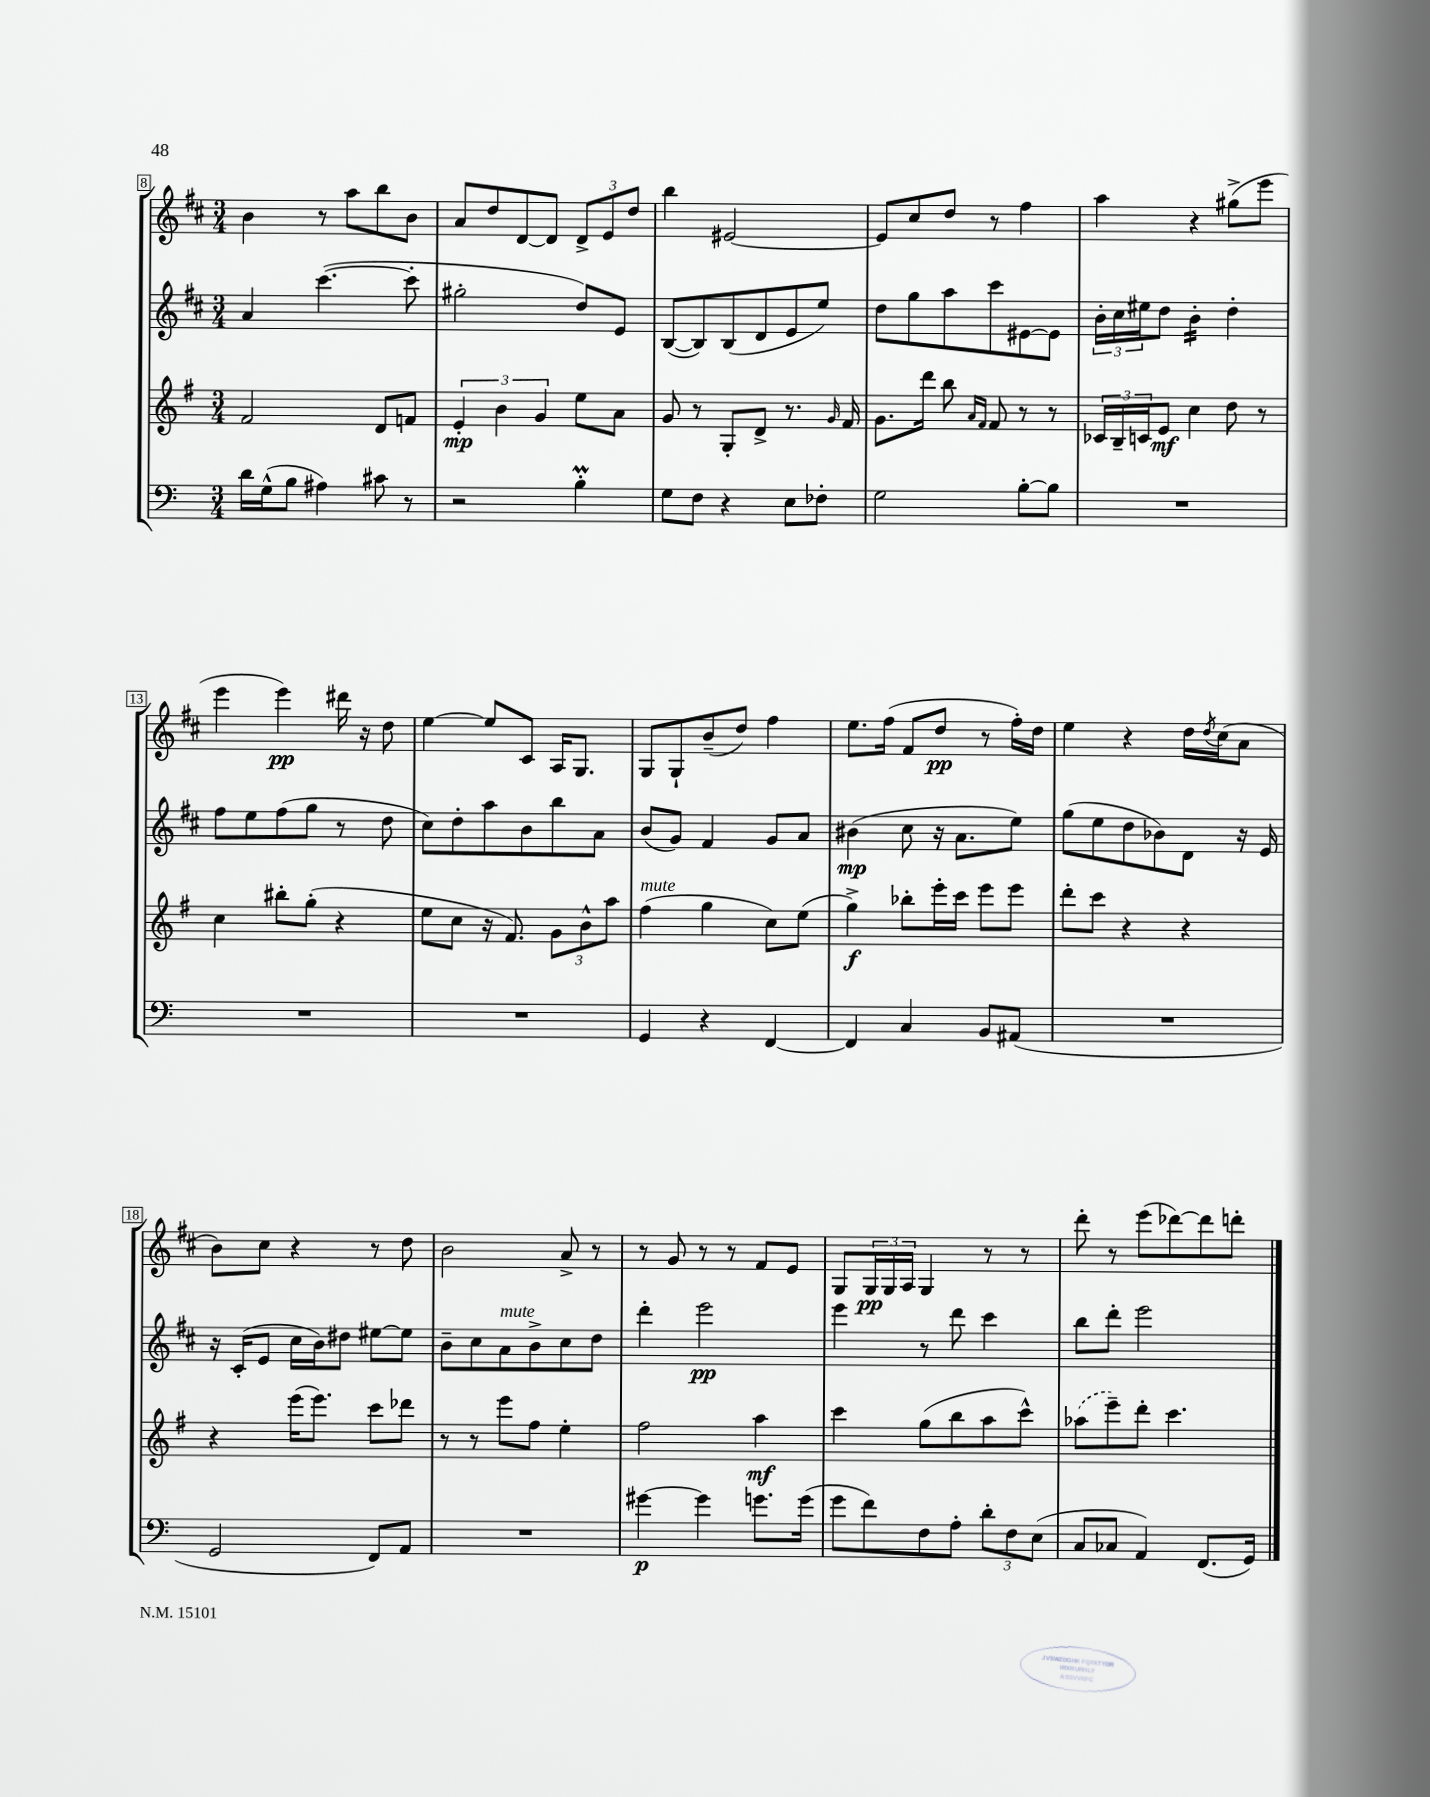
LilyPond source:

<<
\new StaffGroup <<
\new Staff = "s0" {
    \clef treble \key d \major \numericTimeSignature \time 3/4
    b'4 r8 a''8 b''8 b'8 |
    a'8 d''8 d'8~ d'8 \tuplet 3/2 { d'8-> e'8 d''8 } |
    b''4 eis'2~ |
    eis'8 cis''8 d''8 r8 fis''4 |
    a''4 r4 gis''8->( e'''8 |
    e'''4 e'''4\pp) dis'''16 r16 d''8 |
    e''4~ e''8 cis'8 a16 g8. |
    g8 g8-! b'8--( d''8) fis''4 |
    e''8. fis''16( fis'8 d''8\pp r8 fis''16-.) d''16 |
    e''4 r4 d''16 \acciaccatura { d''8 } cis''16( a'8 |
    b'8) cis''8 r4 r8 d''8 |
    b'2 a'8-> r8 |
    r8 g'8 r8 r8 fis'8 e'8 |
    g8 \tuplet 3/2 { g16\pp g16 a16 } g4 r8 r8 |
    d'''8-. r8 e'''8( des'''8~) des'''8 d'''8-. \bar "|." |
}
\new Staff = "s1" {
    \clef treble \key d \major \numericTimeSignature \time 3/4
    a'4 cis'''4.~( cis'''8-. |
    gis''2-. d''8) e'8 |
    b8~( b8) b8( d'8 e'8 e''8) |
    d''8 g''8 a''8 cis'''8 eis'8~ eis'8 |
    \tuplet 3/2 { b'16-. cis''16 eis''16 } d''8 b'4:16-. d''4-. |
    fis''8 e''8 fis''8( g''8 r8 d''8 |
    cis''8) d''8-. a''8 b'8 b''8 a'8 |
    b'8( g'8) fis'4 g'8 a'8 |
    bis'4\mp( cis''8 r16 a'8. e''8) |
    g''8( e''8 d''8 bes'8) d'8 r16 e'16 |
    r16 cis'16-.( e'8 cis''16 b'16) dis''8 eis''8~ eis''8 |
    b'8-- cis''8 a'8^\markup { \italic "mute" } b'8-> cis''8 d''8 |
    d'''4-. e'''2\pp |
    e'''4 r8 d'''8 cis'''4 |
    b''8 d'''8-. e'''2 \bar "|." |
}
\new Staff = "s2" {
    \clef treble \key g \major \numericTimeSignature \time 3/4
    fis'2 d'8 f'8 |
    \tuplet 3/2 { e'4-.\mp b'4 g'4 } e''8 a'8 |
    g'8 r8 g8-. d'8-> r8. \grace { g'16 } fis'16 |
    g'8. d'''16 b''8 \grace { a'16 fis'16 } fis'8 r8 r8 |
    \tuplet 3/2 { ces'16 b16-- c'16 } e'8\mf c''4 d''8 r8 |
    c''4 bis''8-. g''8-.( r4 |
    e''8 c''8 r16 fis'8.) \tuplet 3/2 { g'8 b'8-^ a''8 } |
    fis''4^\markup { \italic "mute" }( g''4 c''8) e''8( |
    g''4->\f) bes''8-. e'''16-. c'''16 e'''8 e'''8 |
    d'''8-. c'''8 r4 r4 |
    r4 e'''16( e'''8.) c'''8 des'''8 |
    r8 r8 e'''8 fis''8 e''4-. |
    fis''2 a''4\mf |
    c'''4 g''8( b''8 a''8 c'''8-^) |
    \once \slurDashed aes''8( e'''8--) d'''8-. c'''4. \bar "|." |
}
\new Staff = "s3" {
    \clef bass \key c \major \numericTimeSignature \time 3/4
    d'16 g16-^( b8 ais4) cis'8 r8 |
    r2 b4-.\prall |
    g8 f8 r4 e8 fes8-. |
    g2 b8~-. b8 |
    R2. |
    R2. |
    R2. |
    g,4 r4 f,4~ |
    f,4 c4 b,8 ais,8( |
    R2. |
    g,2 f,8) a,8 |
    R2. |
    gis'4~\p gis'4 g'8. g'16( |
    g'8 f'8) f8 a8-. \tuplet 3/2 { d'8-. f8 e8( } |
    c8 ces8 a,4) f,8.( g,16) \bar "|." |
}
>>
>>
\layout { \context { \Score currentBarNumber = #8 \override BarNumber.stencil = #(make-stencil-boxer 0.1 0.3 ly:text-interface::print) } }
